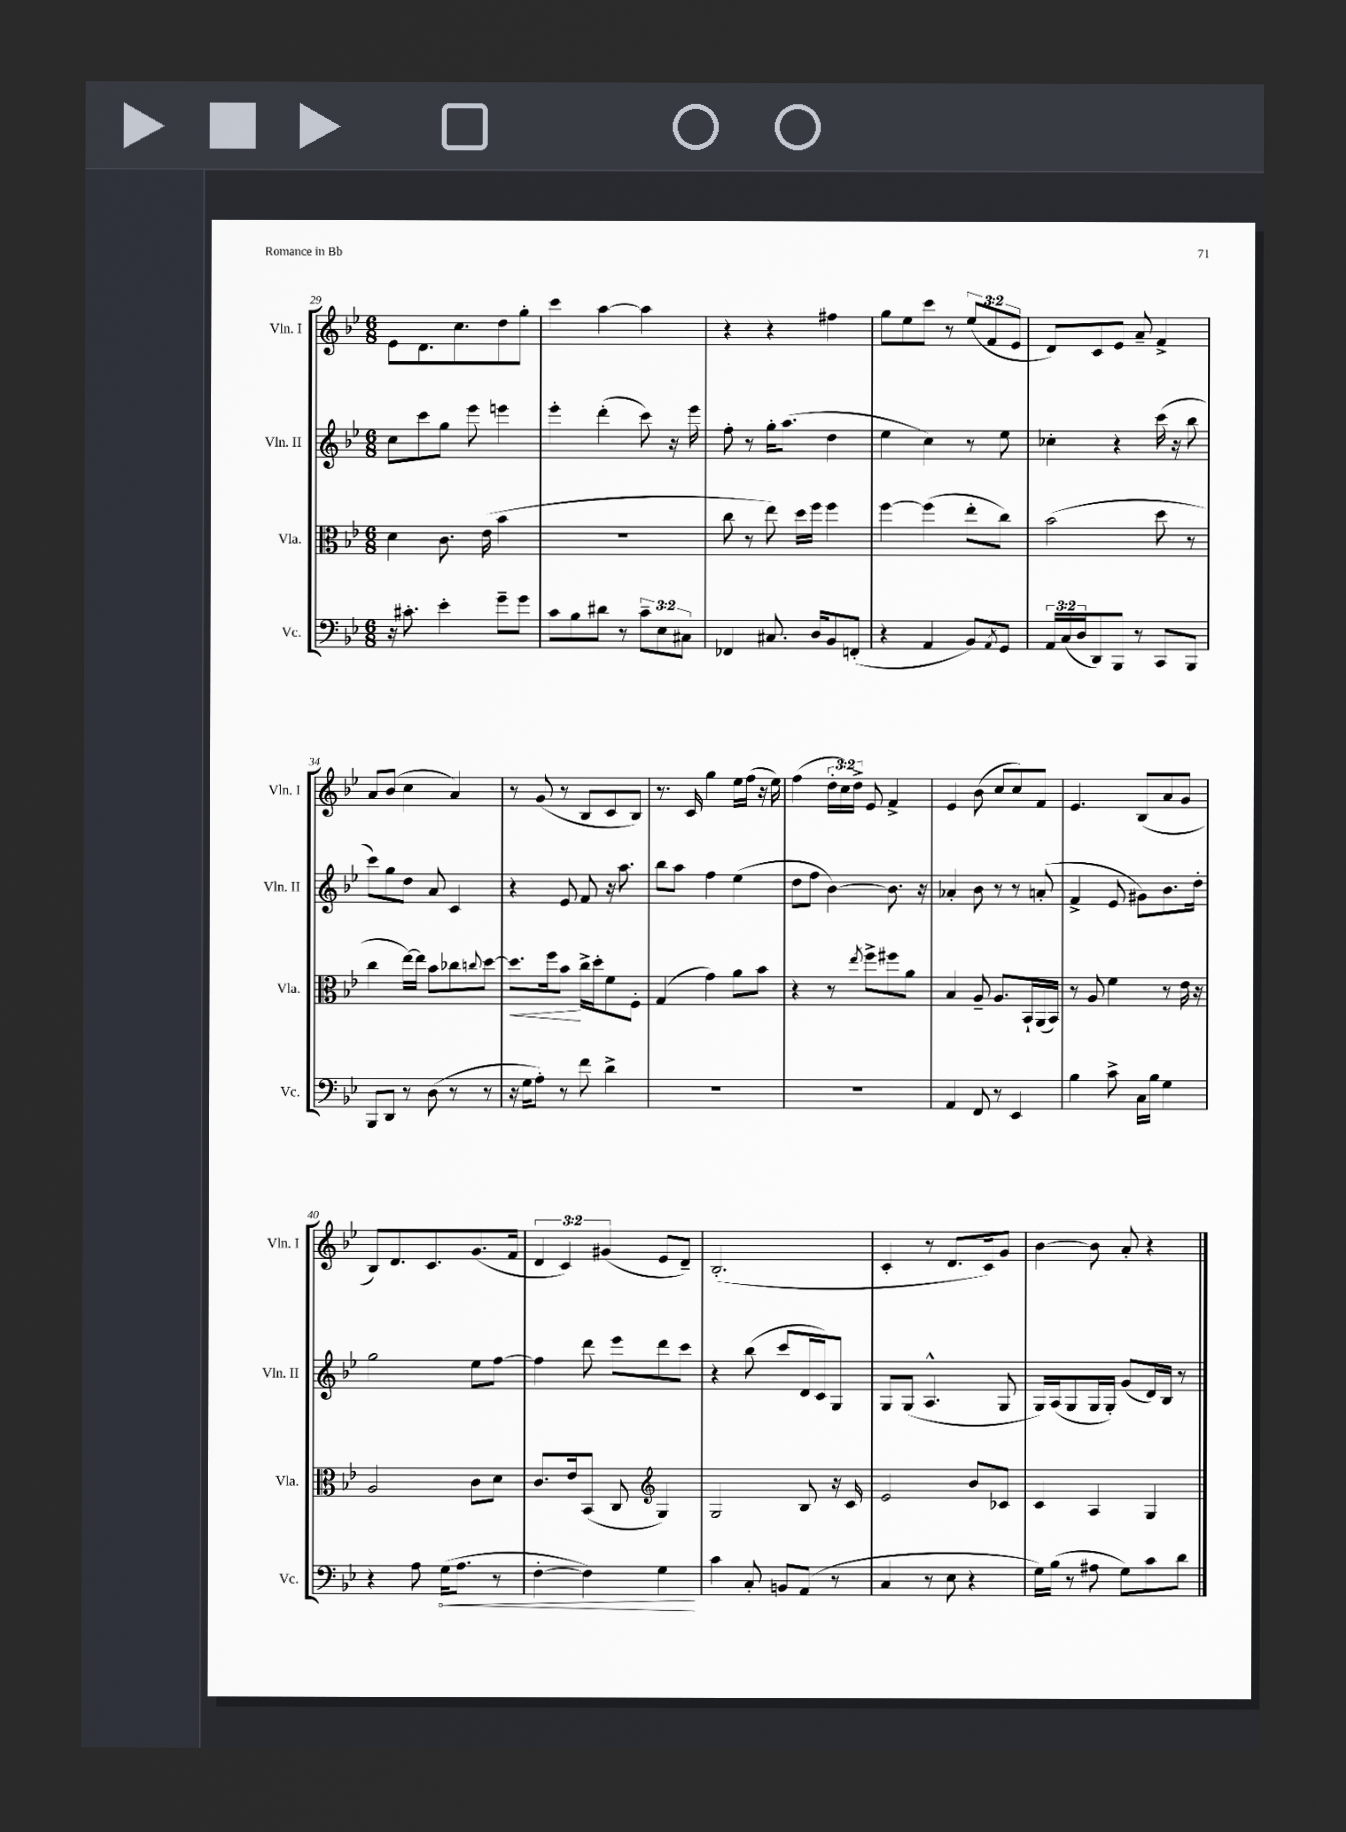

**kern	**dynam	**kern	**dynam	**kern	**kern
*part4	*part4	*part3	*part3	*part2	*part1
*staff4	*staff4	*staff3	*staff3	*staff2	*staff1
*I"Vc.	*	*I"Vla.	*	*I"Vln. II	*I"Vln. I
*I'Vc.	*	*I'Vla.	*	*I'Vln. II	*I'Vln. I
*clefF4	*	*clefC3	*	*clefG2	*clefG2
*k[b-e-]	*	*k[b-e-]	*	*k[b-e-]	*k[b-e-]
*M6/8	*	*M6/8	*	*M6/8	*M6/8
=29	=29	=29	=29	=29	=29
16r	.	4d\	.	8cc\L	8e-\L
8.c#X'\	.	.	.	.	.
.	.	.	.	8ccc\	8.d\
4e-'\	.	8.c\	.	8gg\J	.
.	.	.	.	.	8.cc\
.	.	.	.	8eee-\	.
.	.	(16e-\	.	.	.
8g~\L	.	4b-\	.	4eeen\	8dd\
8g\J	.	.	.	.	8gg'\J
=30	=30	=30	=30	=30	=30
8c\L	.	2.r	.	4eee-'\	4ccc\
8B-\	.	.	.	.	.
8d#X\J	.	.	.	(4ddd'\	[4aa\
8r	.	.	.	.	.
12c~\L	.	.	.	8ccc\)	4aa\]
12E-\	.	.	.	.	.
.	.	.	.	16r	.
12C#X\J	.	.	.	.	.
.	.	.	.	16eee-\	.
=31	=31	=31	=31	=31	=31
4FF-X/	.	8cc\	.	8ff'\	4r
.	.	8r	.	8r	.
8.C#X/	.	8ee-\)	.	16gg'\KL	4r
.	.	.	.	(8.aa\J	.
.	.	16dd\LL	.	.	.
16D/KL	.	16ff\JJ	.	.	.
8BB-/	.	4ff\	.	4dd\	4ff#X\
(8FFn'/J	.	.	.	.	.
=32	=32	=32	=32	=32	=32
4r	.	[4ff\	.	4ee-\	8gg\L
.	.	.	.	.	8ee-\
4AA/	.	(4ff\]	.	4cc\)	8ccc\J
.	.	.	.	.	8r
8BB-/L)	.	8ee-'\L	.	8r	(12ee-/L
.	.	.	.	.	12f/
8qAA/	.	.	.	.	.
8GG/J	.	8cc\J)	.	8ee-\	.
.	.	.	.	.	12e-/J
=33	=33	=33	=33	=33	=33
24AA/LL	.	(2b-\	.	4cc-X'\	8d/L)
(24C/	.	.	.	.	.
24D/J	.	.	.	.	.
8DD/)	.	.	.	.	8c/
8BBB-/J	.	.	.	4r	8e-/J
8r	.	.	.	.	8a~/
8CC/L	.	8dd\	.	(16ccc\	4f^/
.	.	.	.	16r	.
8BBB-/J	.	8r	.	8bb-\	.
!!LO:LB:g=z
=34	=34	=34	=34	=34	=34
8BBB-/L	.	4cc\	.	8ccc\L)	8a/L
8DD/J	.	.	.	8gg\	(8b-/J
8r	.	[16ee-\LL)	.	8dd\J	4cc\
.	.	16ee-\JJ]	.	.	.
(8D\	.	8b-\L	.	8a/	.
8r	.	8cc-X\	.	4c/	4a/)
.	.	8qqccn/	.	.	.
8r	.	[8dd\J	.	.	.
=35	=35	=35	=35	=35	=35
!	!	!	!LO:HP:b	!	!
16r	.	8.dd\L]	<	4r	8r
16G\KL	.	.	.	.	.
8A'\J)	.	.	.	.	(8g/
.	.	16ff\k	.	.	.
8r	.	8b-\J	.	8e-/	8r
8f\	.	16cc^\LL	[	8f/	8B-/L
.	.	16dd'\J	.	.	.
4d^\	.	8f\	.	16r	8c/
.	.	.	.	8.aa\	.
.	.	8F'\J	.	.	8B-/J)
=36	=36	=36	=36	=36	=36
2.r	.	(4G/	.	8bb-\L	8.r
.	.	.	.	8aa\J	.
.	.	.	.	.	16c/
.	.	4g\)	.	4ff\	4gg\
.	.	8a\L	.	(4ee-\	16ee-\LL
.	.	.	.	.	(16ff\JJ
.	.	8b-\J	.	.	16r
.	.	.	.	.	16ee-\)
=37	=37	=37	=37	=37	=37
2.r	.	4r	.	8dd\L	(4ff\
.	.	.	.	8ff\J	.
.	.	8r	.	[4b-\)	24dd'\LL
.	.	.	.	.	24cc\)
.	.	.	.	.	24dd^\JJ
.	.	8qee-/	.	.	.
.	.	8ff^\L	.	.	8e-/
.	.	8ff#X\	.	8.b-\]	4f^/
.	.	8a\J	.	.	.
.	.	.	.	16r	.
=38	=38	=38	=38	=38	=38
4AA/	.	4B-/	.	4a-X'/	4e-/
8FF/	.	8A~/	.	8b-\	(8b-\
8r	.	8.A/L	.	8r	8cc/L
4EE-/	.	.	.	8r	8cc/)
.	.	16BB-`/L	.	.	.
.	.	(16AA/	.	(8an'/	8f/J
.	.	16BB-/JJ)	.	.	.
=39	=39	=39	=39	=39	=39
4B-\	.	8r	.	4f^/	4.e-/
.	.	8A/	.	.	.
8c^\	.	4f\	.	8e-/	.
16C\LL	.	.	.	8g#X\L)	(8B-/L
16B-\JJ	.	.	.	.	.
4G\	.	8r	.	8.b-\	8a/
.	.	16e-\	.	.	8g/J
.	.	16r	.	16dd'\Jk	.
!!LO:LB:g=z
=40	=40	=40	=40	=40	=40
4r	.	2A/	.	2gg\	8B-/L)
.	.	.	.	.	8.d/
8A\	.	.	.	.	.
.	.	.	.	.	8.c/
!	!LO:HP:b	!	!	!	!
(16G\KL	<	.	.	.	.
8.A\J	.	.	.	.	.
.	.	8c\L	.	8ee-\L	(8.g/
8r	.	8d\J	.	[8ff\J	.
.	.	.	.	.	16f/Jk
=41	=41	=41	=41	=41	=41
[4F'\	.	8.c/L	.	4ff\]	6d/
.	.	.	.	.	6c/)
.	.	16e-/k	.	.	.
4F\])	.	(8BB-/J	.	8ddd\	.
.	.	.	.	.	(6g#X/
.	.	8C/	.	8eee-\L	.
*	*	*clefG2	*	*	*
4G\	.	4G/)	.	8ddd\	8e-/L
.	.	.	.	8ccc\J	8d~/J)
.	[	.	.	.	.
=42	=42	=42	=42	=42	=42
4c\	.	2G/	.	4r	(2.B-'/
8C'/	.	.	.	(8bb-\	.
8BBn/L	.	.	.	8ccc/L	.
(8AA/J	.	8B-/	.	16d/L	.
.	.	.	.	16c/J)	.
8r	.	16r	.	8G/J	.
.	.	16c/	.	.	.
=43	=43	=43	=43	=43	=43
4C/	.	2e-/	.	8G/L	4c'/
.	.	.	.	(8G/J	.
8r	.	.	.	4.A^^/	8r
8E-\	.	.	.	.	8.d/L
4r	.	8b-/L	.	.	.
.	.	.	.	.	16c/k)
.	.	8c-X/J	.	8G/	8g/J
=44	=44	=44	=44	=44	=44
16G\LL)	.	4c/	.	16G/LL)	[4b-\
(16B-\JJ	.	.	.	(16A/J	.
8r	.	.	.	8G/	.
8A#X\	.	4A/	.	16G/L	8b-\]
.	.	.	.	16G'/JJ)	.
8G\L)	.	.	.	(8g/L	8a'/
8c\	.	4G/	.	16d/L)	4r
.	.	.	.	16B-/JJ	.
8d\J	.	.	.	8r	.
==	==	==	==	==	==
*-	*-	*-	*-	*-	*-
